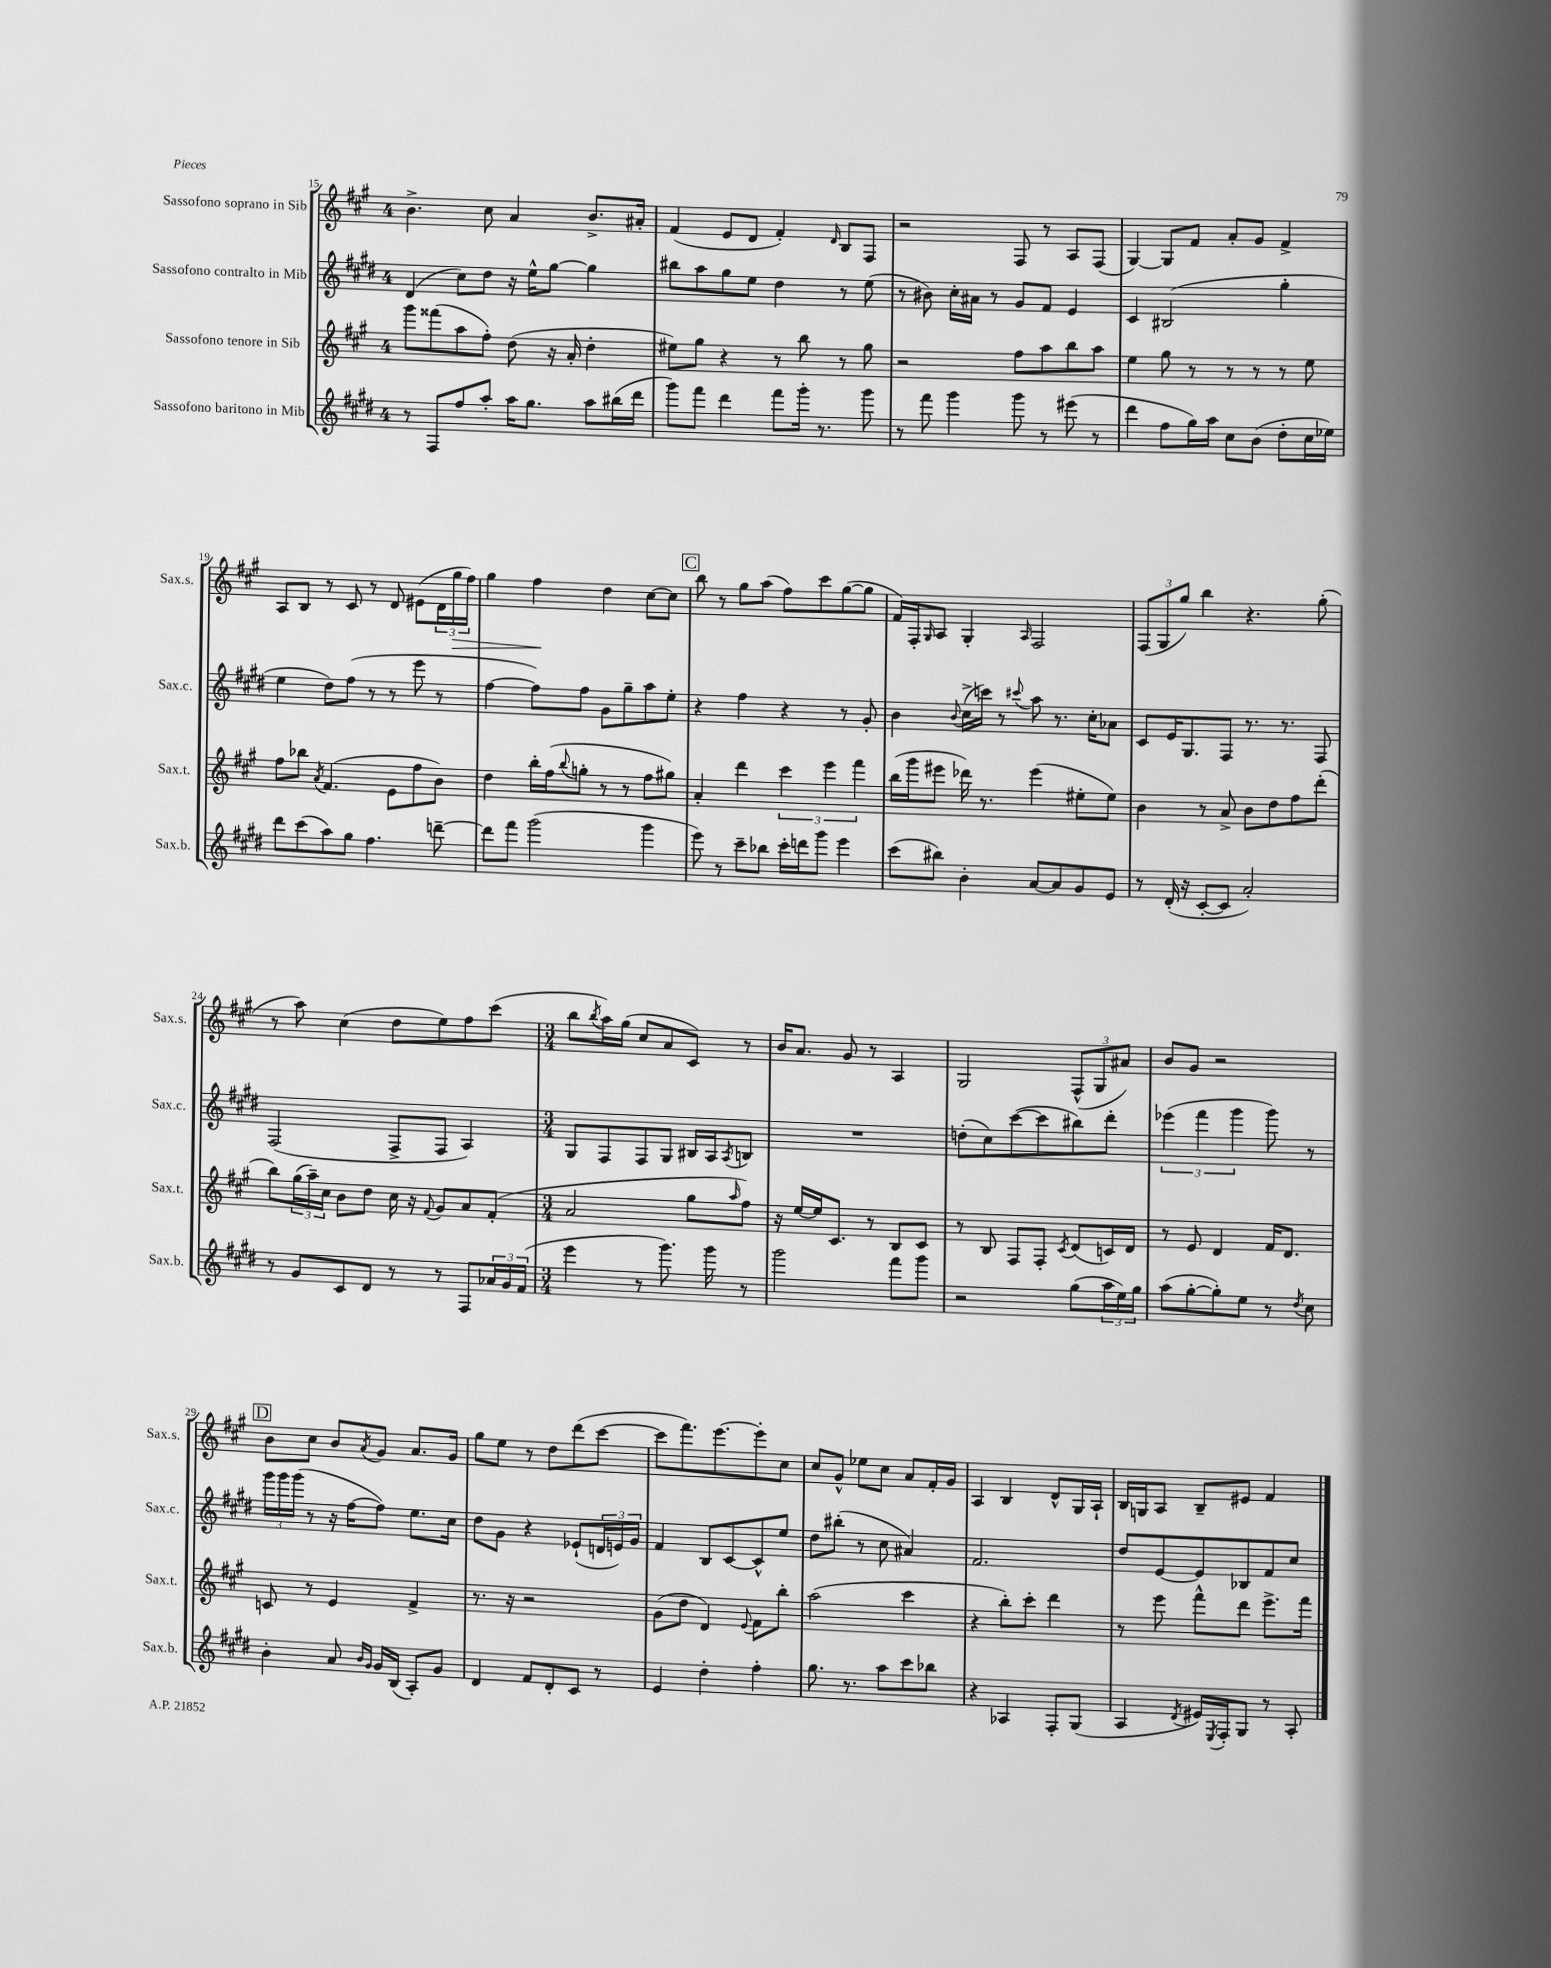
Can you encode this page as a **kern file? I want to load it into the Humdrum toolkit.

**kern	**kern	**kern	**kern
*staff4	*staff3	*staff2	*staff1
*clefG2	*clefG2	*clefG2	*clefG2
*k[f#c#g#d#]	*k[f#c#g#]	*k[f#c#g#d#]	*k[f#c#g#]
*M4/4	*M4/4	*M4/4	*M4/4
8r	8ggg#\L	(4d#/	4.b^\
8F#/L	(8fff##\	.	.
8ff#/	8aa\	8cc#\L)	.
8aa'/J	8ff#'\J)	8dd#\J	8cc#\
16aa\LK	(8dd\	16r	4a/
8.gg#\J	.	16ee^^\LK	.
.	16r	[8gg#\J	.
.	16a'/	.	.
8aa\L	4dd'\	4gg#\]	8.b^/L
(16bb#\L	.	.	.
16ddd#\JJ	.	.	16a#'/Jk
=	=	=	=
8ggg#\L)	8ee#\L)	8bb#\L	(4f#/
8fff#\J	8gg#\J	8aa\	.
4ddd#\	4r	8gg#\	8e/L
.	.	8ee\J	8d/J
8fff#\L	8r	4dd#\	4f#'/)
16ggg#'\Jk	8bb\	.	.
8.r	.	.	.
.	.	.	16qqd/
.	8r	8r	8B/L
8ggg#\	8gg#\	(8ee\	8F#/J
=	=	=	=
8r	2r	8r	2r
8fff#\	.	8b#\)	.
4ggg#\	.	16cc#'\LL	.
.	.	16a#\JJ	.
.	.	8r	.
8ggg#\	8ff#\L	8g#/L	8F#/
8r	8aa\	8f#/J	8r
(8eee#\	8bb\	4e/	8A/L
8r	8aa\J	.	(8F#/J
=	=	=	=
4ddd#\	4ee\	4c#/	[4G#/)
8ff#\L	8gg#\	(2B#/	8G#/]L
16gg#\L)	8r	.	8f#/J
16aa\JJ	.	.	.
8cc#\L	8r	.	8a'/L
(8b\J	8r	.	8g#/J
8dd#'\L	8r	4gg#'\	4f#^/
16cc#\L	8ee\	.	.
16ee-\JJ)	.	.	.
=	=	=	=
8ddd#\L	8ff#\L	4ee\	8A/L
(8ccc#\	8bb-\J	.	8B/J
.	8qa/	.	.
8aa\)	(4.f#/	8dd#\L)	8r
8gg#\J	.	(8ff#\J	8c#/
4.ff#\	.	8r	8r
.	8e\L	8r	8d/
.	8ff#\	8eee\	(8e#\L
[8ddd~\	8b\J)	8r	24d\L
.	.	.	24gg#\
.	.	.	24ff#\JJ)
=	=	=	=
8ddd\]L	4dd\	[4ff#\	4gg#\
8fff#\J	.	.	.
(2ggg#\	16bb'\LL	8ff#\]L)	4ff#\
.	(16ff#\J	.	.
.	8qqbb/	.	.
.	8gg'\J	8ff#\J	.
.	8r	8g#\L	4dd\
.	8r	8gg#~\	.
4ggg#\	8ff#\L	8aa\	[8cc#\L
.	8gg#\J)	8ee'\J	8cc#\]J
=	=	=	=
8eee\)	4a'/	4r	8bb\
8r	.	.	8r
8ccc#~\L	4ddd\	4ff#\	8gg#\L
8bb-\J	.	.	(8aa\J
16ccc#'\LL	6ccc#\	4r	8ff#\L)
16ddd\J	.	.	.
8ggg#\J	.	.	8ccc#\
.	6eee\	.	.
4eee\	.	8r	([8gg#\
.	6fff#\	.	.
.	.	8g#'/	8gg#\]J
=	=	=	=
(8ccc#\L	(16bb\LL	4b\	16f#/LL)
.	16ggg#\J	.	16F#'/J
.	.	.	16qqG#/
8bb#\J)	8eee#\J	.	8A/J
.	.	8qqb/	.
4b'\	16ddd-\)	(16cc#^\LL	4G#'/
.	8.r	16ccc\JJ)	.
.	.	8r	.
.	.	8qqccc#/	16qqA/
[8a/L	(4eee#\	8aa\	2F#/
8a/]	.	8.r	.
8g#/	8ee#'\L	.	.
.	.	16cc#'\LK	.
8e/J	8ee#\J)	8a-\J	.
=	=	=	=
8r	4b\	8c#/L	(12F#/L
.	.	.	12G#/
(16d#'/	.	16e/K	.
.	.	.	12gg#/J)
16r	.	8.G#/	.
[8c#'/L	8r	.	4bb\
8c#/]J	8a^/	8F#/J	.
2a'/)	8b\L	8.r	4.r
.	8dd\	.	.
.	.	8.r	.
.	8ff#\	.	.
.	(8ddd'\J	8F#/	(8gg#'\
=	=	=	=
8r	8bb\L)	(2F#/	8r
8g#/L	(24gg#\L	.	8aa\)
.	24aa~\)	.	.
.	24cc#\JJ	.	.
8c#/	8b\L	.	(4cc#\
8d#/J	8dd\J	.	.
8r	16cc#\	8F#^/L	8dd\L
.	16r	.	.
.	8qqf#/	.	.
8r	8g#/L	8F#/J	8ee\)
8F#/L	8a/	4A/)	8ff#\
24a-/L	(8f#'/J	.	(8ccc#\J
24g#/	.	.	.
(24f#/JJ	.	.	.
=	=	=	=
*M3/4	*M3/4	*M3/4	*M3/4
4eee\	2a/	8G#/L	8bb\L
.	.	.	8qbb/
.	.	8F#/	16aa\L)
.	.	.	(16gg#\JJ
8r	.	8F#/	8cc#/L
8.ggg#\)	.	8G#/J	8a/
.	8gg#\L	16B#/LL	8c#/J)
16ggg#\	.	16A/J	.
.	16qqaa/	8qA/	.
8r	8ff#\J)	8B/J	8r
=	=	=	=
2ggg#\	16r	2.r	16b/LK
.	[16ee/LL	.	8.a/J
.	16ee/]J	.	.
.	8.c#/J	.	.
.	.	.	8g#/
.	8r	.	8r
8fff#\L	8B/L	.	4A/
8ggg#\J	8c#/J	.	.
=	=	=	=
2r	8r	(8dd'\L	2G#/
.	8B/	8cc#\)	.
.	8F#/L	([8ccc#\	.
.	8F#'/J	8ccc#\]	.
.	8qc#/	.	.
(8gg#\L	(8d/L	8bb#\)	(12F#^^/L
.	.	.	12G#/
24aa\L	16c/L)	8ddd#'\J	.
24ee\)	.	.	12a#/J)
.	16d/JJ	.	.
24gg#\JJ	.	.	.
=	=	=	=
(8aa\L	8r	(6eee-\	8b/L
[8gg#'\	8e/	.	8g#/J
.	.	6fff#\	.
8gg#'\])	4d/	.	2r
.	.	6ggg#\	.
8ee\J	.	.	.
8r	16f#/LK	8ggg#\)	.
.	8.d/J	.	.
8qdd#/	.	.	.
8cc#\	.	8r	.
=	=	=	=
4b'\	8c/	24ggg#\LL	8b\L
.	.	24ggg#\	.
.	.	(24ggg#\JJ	.
.	8r	8r	8cc#\J
8a/	4e/	16r	8b/L
.	.	[16ff#\LK	.
16qqb/LL	.	.	.
16qqg#/JJ	.	.	8qa/
16g#/LL	.	8ff#\]J)	8g#/J
(16B/JJ	.	.	.
8A'/L)	4f#^/	8.ee\L	8.a/L
8g#/J	.	.	.
.	.	16cc#\Jk	16g#/Jk
=	=	=	=
4d#/	8.r	8dd#\L	8gg#\L
.	.	8g#\J	8ee\J
.	16r	.	.
8f#/L	2r	4r	8r
8d#'/	.	.	8dd\L
8c#/J	.	(8e-`/L	(8ddd\
8r	.	24d/L	[8ccc#\J
.	.	24e/)	.
.	.	24g#/JJ	.
=	=	=	=
4e/	(8g#\L	4f#/	8ccc#\]L
.	8dd\J	.	8.fff#\)
4dd#'\	4d/)	8B/L	.
.	.	.	[8.eee\
.	.	[8c#/	.
.	8qqe/	.	.
4ff#'\	8f#\L	8c#^^/]	8eee'\]
.	8bb'\J	8ee/J	8cc#\J
=	=	=	=
8.gg#\	(2aa\	8dd#\L	8cc#/L
.	.	(8bb#'\J	8g#^^/J
8.r	.	.	.
.	.	8r	8ee-\L
8aa\L	.	8cc#\	8cc#\J
8ccc#\	4ccc#\	4a#/)	8a/L
8bb-\J	.	.	16f#'/L
.	.	.	16g#/JJ
=	=	=	=
4r	4r	2.f#/	4A/
4A-/	8bb'\L)	.	4B/
.	8ccc#'\J	.	.
8F#'/L	4ddd\	.	8d^^/L
(8G#/J	.	.	16G#/L
.	.	.	16A`/JJ
=	=	=	=
4A/	8r	8dd#/L	16B/LL
.	.	.	16G/J
.	8eee\	[8e/	8A/J
8qd#/	.	.	.
16e#/LL)	8fff#^^\L	8e/]	8B~/L
8qE/	.	.	.
16F#'/J	.	.	.
8G#/J	8ddd\J	8B-/	8e#/J
8r	8.eee^\L	8f#/	4f#/
8A'/	.	8cc#/J	.
.	16fff#\Jk	.	.
==	==	==	==
*-	*-	*-	*-
